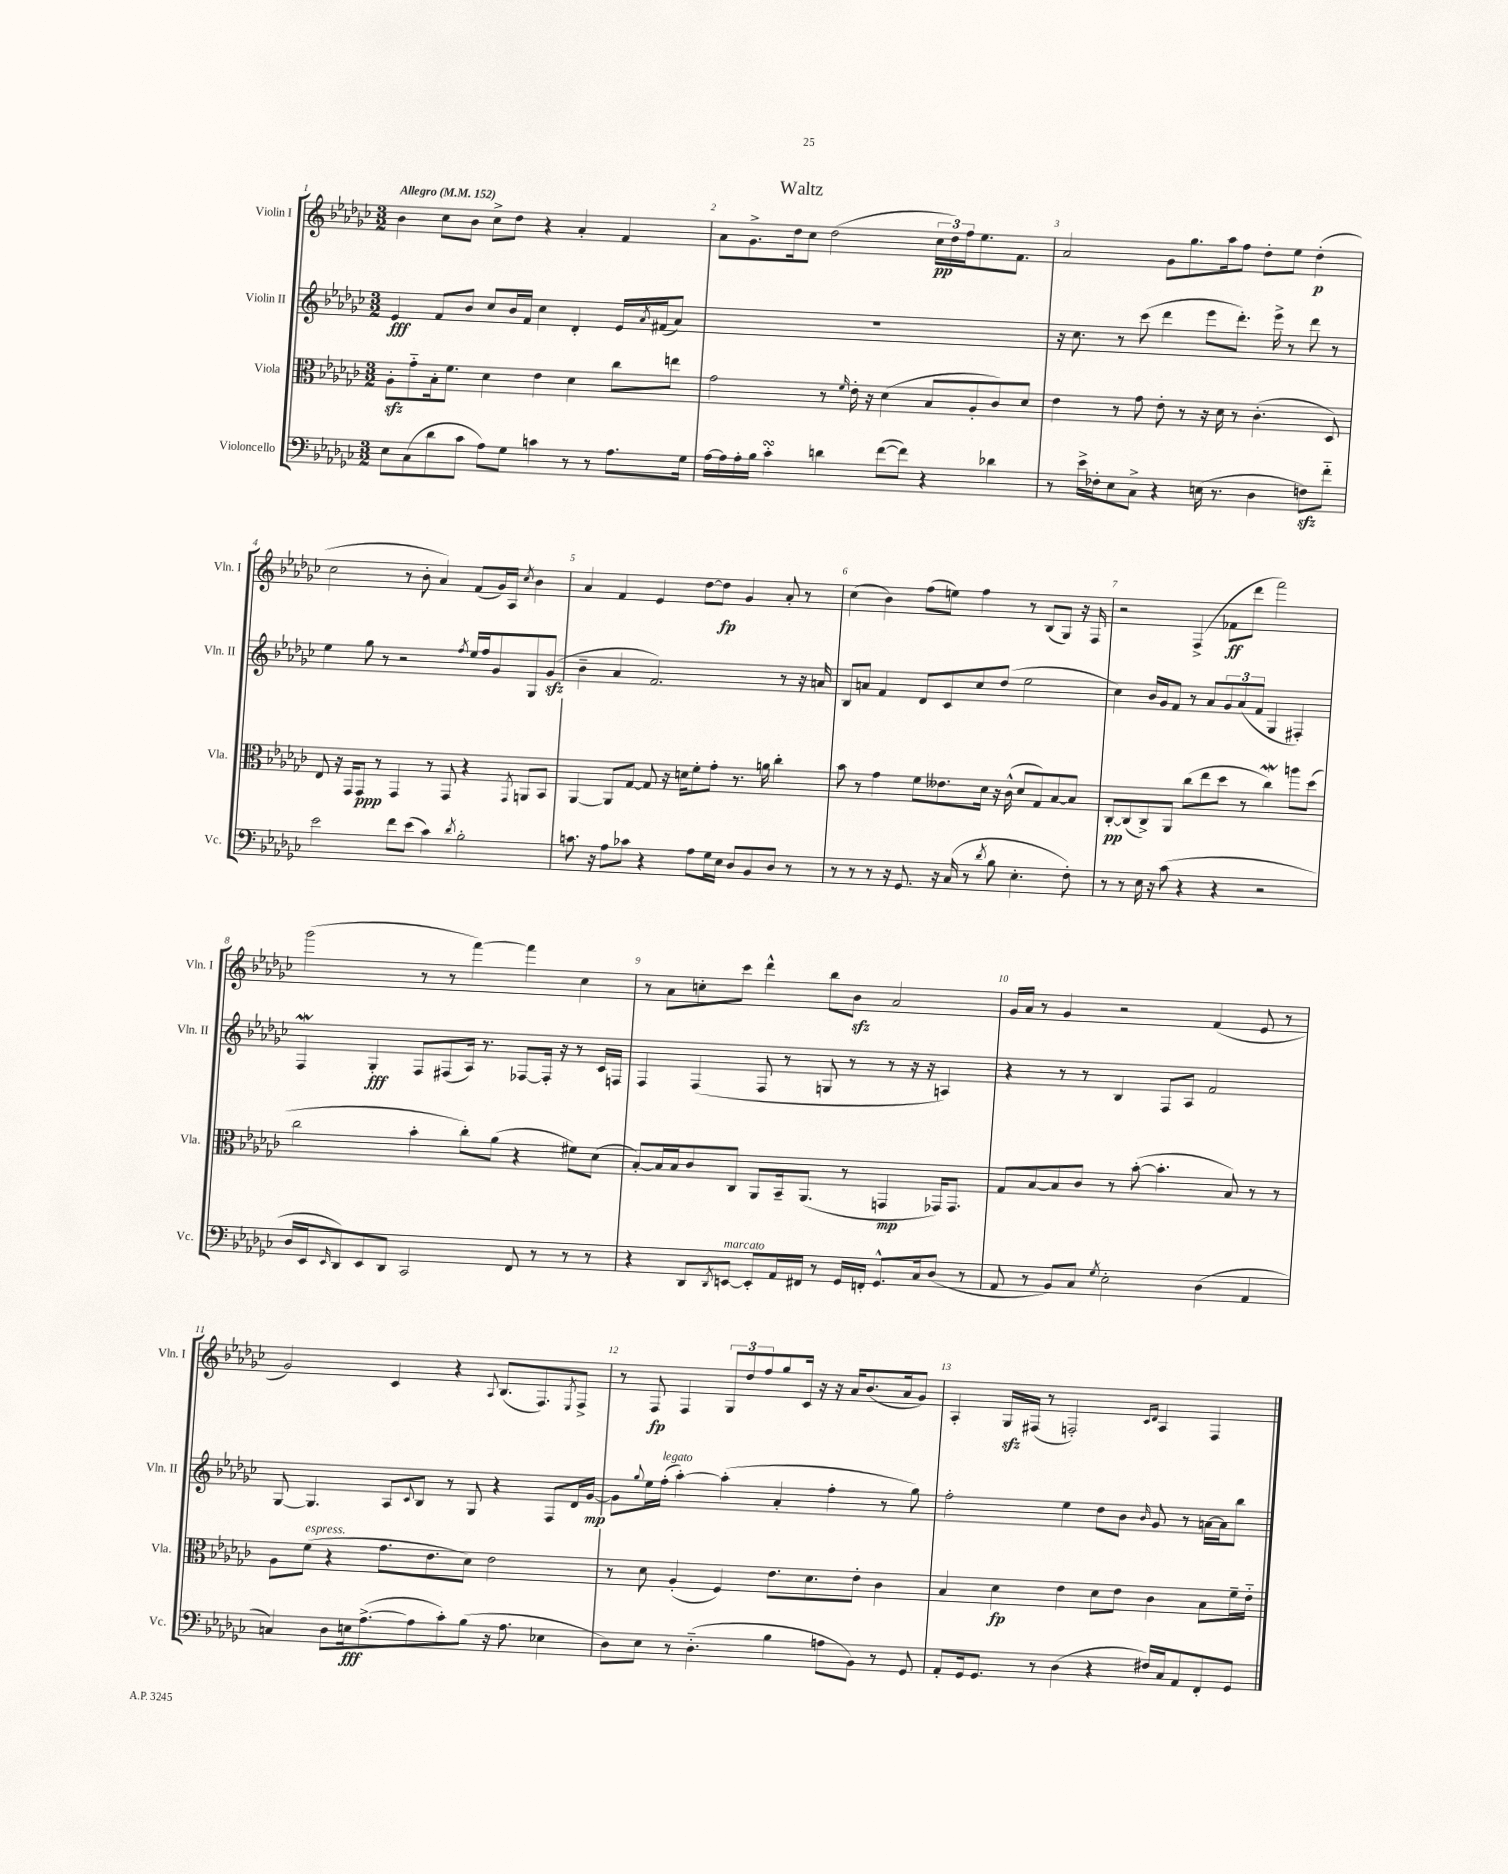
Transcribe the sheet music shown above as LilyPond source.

\header { title = "Waltz" }
<<
\new StaffGroup <<
\new Staff = "s0" \with { instrumentName = "Violin I" shortInstrumentName = "Vln. I" } {
    \clef treble \key ges \major \numericTimeSignature \time 3/2 \tempo "Allegro" 4 = 152
    bes'4 ces''8 bes'8 ces''8-> des''8 r4 aes'4-. f'4 |
    aes'8 ges'8.-> des''16 ces''8 des''2( \tuplet 3/2 { ces''16\pp des''16) f''16 } ees''8. f'8. |
    aes'2 ges'8 ges''8. aes''16 f''8 des''8-. ees''8 des''4-.\p( |
    ces''2 r8 bes'8-. aes'4) f'8( ges'16) aes16 \acciaccatura { ces''8 } bes'4 |
    aes'4 f'4 ees'4 des''8~ des''8\fp ges'4 aes'8-. r8 |
    ces''4( bes'4) f''8( e''8) f''4 r8 bes8( ges8) r16 f16 |
    r2 f4->( fes'8\ff des'''8 f'''2) |
    ges'''2( r8 r8 f'''4~) f'''4 ces''4 |
    r8 aes'8 c''8-. ces'''8 des'''4-^ bes''8 bes'8\sfz aes'2 |
    ges'16 aes'16 r8 ges'4 r2 f'4( ees'8 r8 |
    ges'2) ces'4 r4 \appoggiatura { aes8 } bes8.( f8.) \acciaccatura { ees8 } f8-> |
    r8 f8\fp f4 \tuplet 3/2 { ges8 des''8 f''8 } ges''8 ces'16 r16 r16 aes'16 bes'8.( aes'16 ges'8) |
    aes4-. ges16\sfz fis16( r8 f2-.) \grace { ces'16 des'16 } aes4 f4 \bar "|." |
}
\new Staff = "s1" \with { instrumentName = "Violin II" shortInstrumentName = "Vln. II" } {
    \clef treble \key ges \major \numericTimeSignature \time 3/2
    ees'4\fff f'8 bes'8 ces''8 bes'16 f'16 ces''4 des'4-. ees'16 \acciaccatura { aes'8 } fis'16( aes'8) |
    R1. |
    r16 ces''8. r8 ces'''8( des'''4 ees'''8 des'''8.-.) ees'''16-> r8 des'''8 r8 |
    ees''4 ges''8 r8 r2 \acciaccatura { f''8 } ees''16 f''16 ges'8 ges8 ges'8\sfz( |
    bes'4-- aes'4 f'2.) r8 r16 a'16 |
    bes8 a'8 f'4 des'8 ces'8 ces''8 des''8( ees''2 |
    ces''4) bes'16 ges'16 f'8 r8 aes'8 \tuplet 3/2 { ges'8 aes'8( f'8 } ges4 fis4-.) |
    f4\mordent ges4-.\fff f8 fis8( aes16) r8. fes8~ fes16-. r16 r8 ces'16 f16 |
    f4 f4( f8 r8 g8 r8 r8 r16 r16 a4) |
    r4 r8 r8 bes4 f8 aes8 f'2 |
    ges8~ ges4. aes8 \appoggiatura { ces'8 } bes8 r8 ges8 r4 f8 des'16 ges'16~\mp |
    ges'8 \appoggiatura { ges''8 } ees''16 f''16-.^\markup { \italic "legato" }( aes''4~-.) aes''4-.( aes'4-. f''4-. r8 ges''8) |
    f''2-. ees''4 des''8 bes'8 \grace { bes'16 } ges'8 r8 a'16~ a'16 bes''8 \bar "|." |
}
\new Staff = "s2" \with { instrumentName = "Viola" shortInstrumentName = "Vla." } {
    \clef alto \key ges \major \numericTimeSignature \time 3/2
    aes8-.\sfz ges'8-_ bes16-. f'8. des'4 ees'4 des'4 ces''8 e''8 |
    ges'2 r8 \grace { f'16 } ees'16-. r16 des'4( bes8 aes8-. ces'8) des'8 |
    ees'4 r8 ges'8 ees'8-. r8 r16 des'16 r8 ces'4.-.( des8) |
    ees8 r16 ges,16 ges,8\ppp r8 ges,4 r8 ges,8 r4 \acciaccatura { ges,8 } a,8 bes,8 |
    aes,4~ aes,8 ges8~ ges8 r16 d'16 f'8-. ges'8-. r8. a'16 ces''4-. |
    bes'8 r8 ges'4 f'8 eeses'8. des'16 r16 ces'16-^( des'8 ges8) bes8~ bes8 |
    ces8~-.\pp ces8( ces8->) aes,8 ces''8( ees''8 des''8 r8 ces''4\mordent) a''8 des''8( |
    ces''2 bes'4-. ces''8-.) aes'8( r4 fis'8) des'8( |
    bes8~-.) bes16 bes16 ces'8 ces8 aes,8 bes,16-- aes,8.( r8 g,4\mp ges,16) ges,8. |
    ges8 bes8~ bes8 ces'8 r8 bes'8~-.( bes'4.-. bes8) r8 r8 |
    aes8 f'8^\markup { \italic "espress." }( r4 ges'8. ees'8. des'8) ees'2 |
    r8 des'8 aes4-.( f4) ees'8. des'8. ees'8-. ces'4 |
    bes4 des'4\fp ees'4 des'8 ees'8 ces'4 bes8 f'16-- ees'16-_ \bar "|." |
}
\new Staff = "s3" \with { instrumentName = "Violoncello" shortInstrumentName = "Vc." } {
    \clef bass \key ges \major \numericTimeSignature \time 3/2
    ees8 ces8( des'8 ces'8 aes8) ges8 c'4 r8 r8 aes8. ges16 |
    aes16~ aes16 aes16-. bes16 ces'4-.\turn d'4 f'8~( f'8) r4 des'4 |
    r8 ees'16-> fes16-. ees8 ces8-> r4 e16( r8. des4 f8\sfz) f'8-_ |
    ees'2 f'8 ees'8( ces'4) \acciaccatura { des'8 } bes2-. |
    c'8. r16 aes8 ces'8 r4 aes8 ges16 ees16 des8 bes,8 des8 r8 |
    r8 r8 r8 r16 ges,8. r16 ces16( r8 \acciaccatura { des'8 } bes8 ees4.-. f8-.) |
    r8 r8 ees16 r16 ces'8( r4 r4 r2 |
    des16 ees,16 \grace { ees,16 } des,8) ees,8 des,8 ces,2 f,8 r8 r8 r8 |
    r4 des,8 \acciaccatura { des,8 } e,8~^\markup { \italic "marcato" } e,8-. aes,16 fis,16 r8 ges,16 f,16-. ges,8.-^ ces16 des8( r8 |
    aes,8 r8 bes,8) ces8 \acciaccatura { ges8 } ees2-. des4( aes,4 |
    c4) des8 e16\fff aes8.~->( aes8 ces'8-.) bes8( r16 aes8. ees4 |
    des8) ees8 r8 des4.-_( bes4 a8 bes,8) r8 ges,8 |
    aes,8-. ges,16 ges,8. r8 des4( r4 fis16) ces16 aes,8 f,8-. ges,8 \bar "|." |
}
>>
>>
\layout { \context { \Score \override BarNumber.break-visibility = ##(#f #t #t) barNumberVisibility = #all-bar-numbers-visible } }
